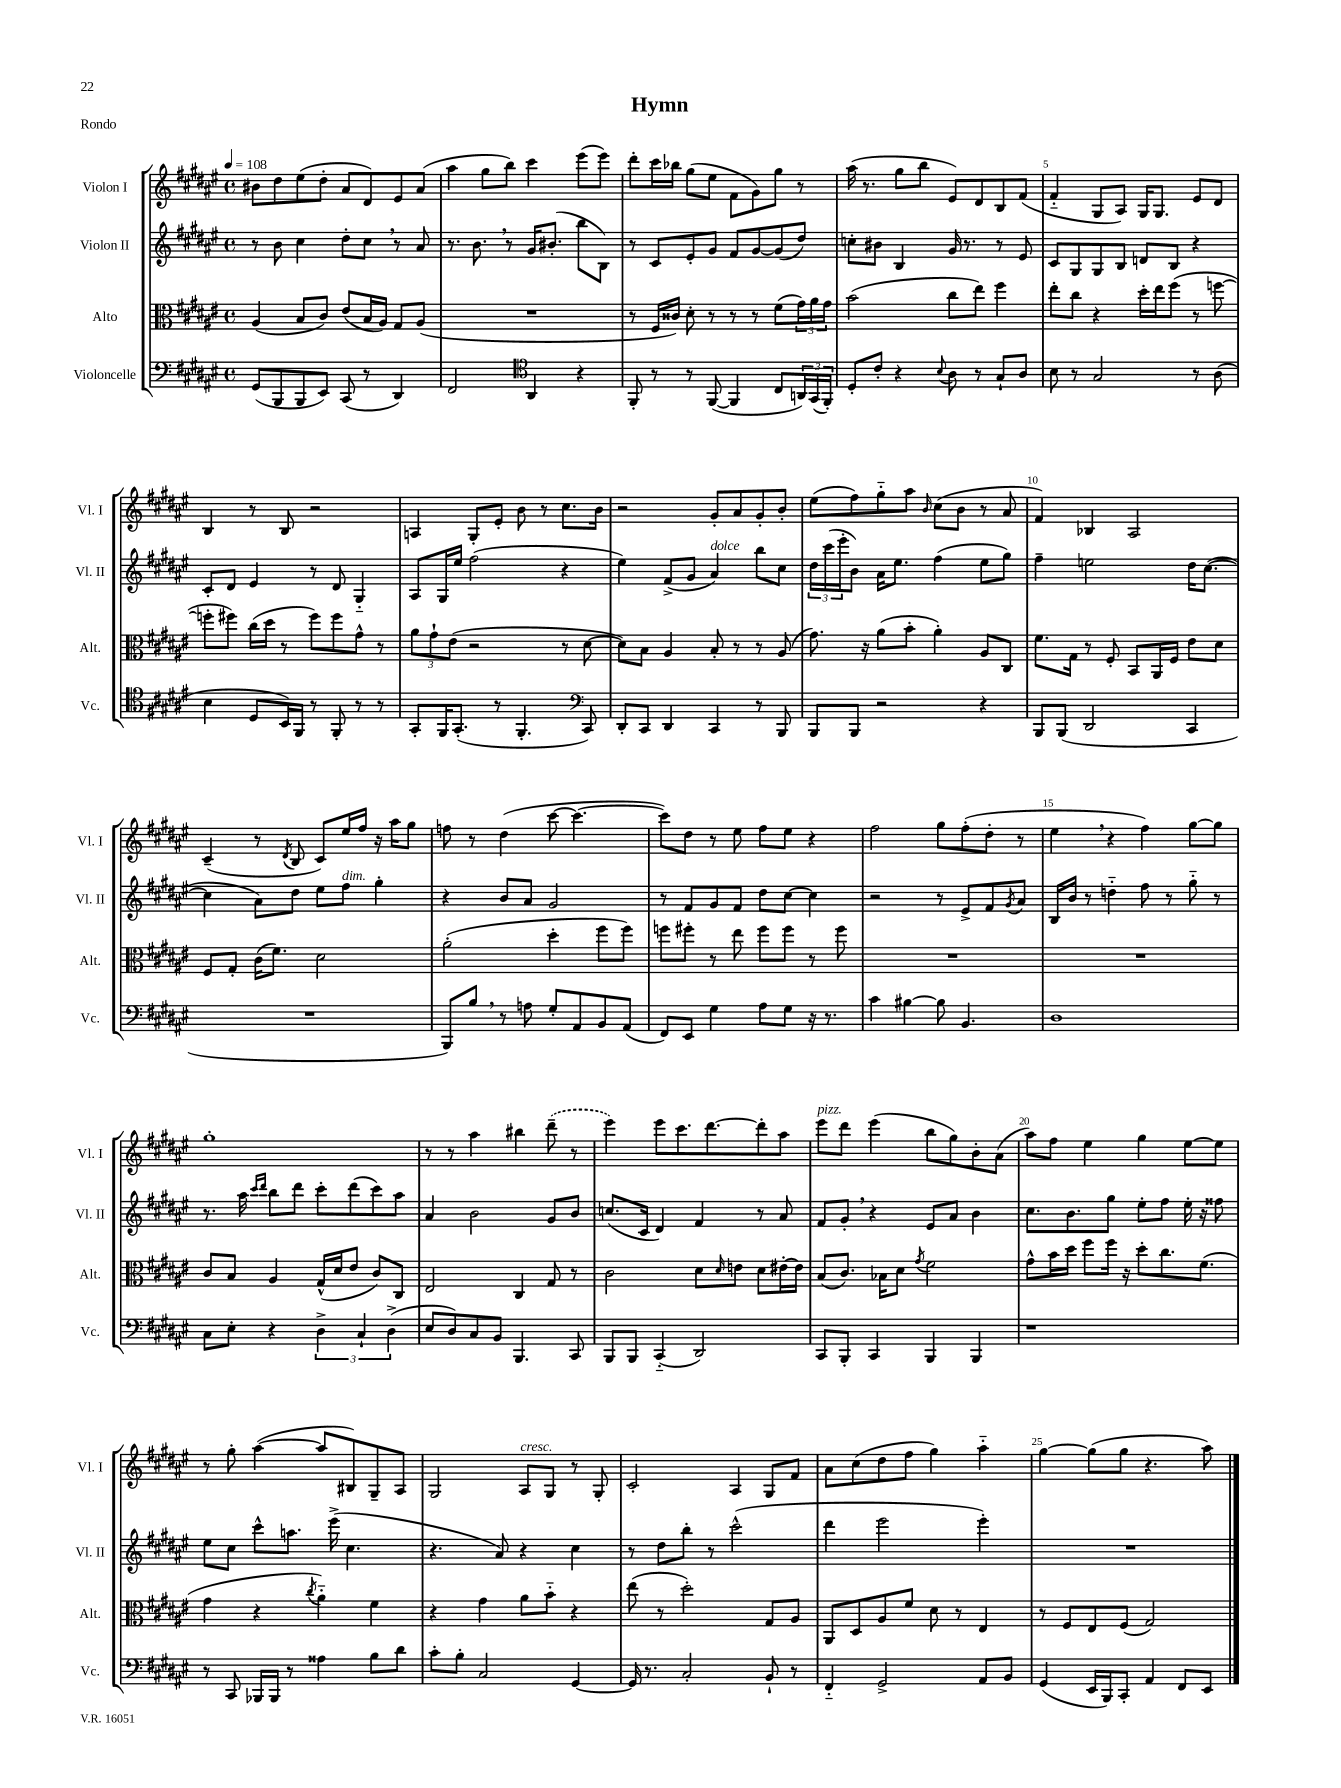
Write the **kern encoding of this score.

**kern	**kern	**kern	**kern
*staff4	*staff3	*staff2	*staff1
*clefF4	*clefC3	*clefG2	*clefG2
*k[f#c#g#d#a#e#]	*k[f#c#g#d#a#e#]	*k[f#c#g#d#a#e#]	*k[f#c#g#d#a#e#]
*M4/4	*M4/4	*M4/4	*M4/4
*met(c)	*met(c)	*met(c)	*met(c)
*MM108	*MM108	*MM108	*MM108
(8GG#	(4A#	8r	8b#
8BBB	.	8b	8dd#
8BBB	8B	4cc#	(8ee#
8EE#)	8c#)	.	8dd#'
(8CC#	(8e#	8dd#'	8a#
8r	16B	8cc#	8d#)
.	16A#)	.	.
4DD#)	8G#	8r	8e#
.	(8A#	8a#	(8a#
=	=	=	=
2FF#	1r	8.r	4aa#
.	.	8.b	.
.	.	.	8gg#
.	.	8r	8bb)
*clefC4	*	*	*
4AA#	.	16g#	4ccc#
.	.	(8.b#'	.
4r	.	8bb	(8eee#
.	.	8B)	8eee#)
=	=	=	=
8FF#'	8r	8r	8ddd#'
8r	16F#	8c#	16ccc#
.	16c##)	.	16bb-
8r	8d#'	8e#'	(8gg#
([8FF#	8r	8g#	8ee#
4FF#]	8r	8f#	8f#
.	8r	[8g#	8g#)
8C#	(8f#	(8g#]	8gg#
24AA)	24g#)	8dd#)	8r
(24GG#	24a#	.	.
24FF#')	24g#	.	.
=	=	=	=
8D#'	(2b	8cc'	(16aa#
.	.	.	8.r
8c#'	.	8b#	.
4r	.	4B	8gg#
.	.	.	8bb
8qqB	.	.	.
8A#	8cc#	16g#	8e#)
.	.	8.r	.
8r	8ee#)	.	8d#
8G#`	4ff#	8r	8B
8A#	.	8e#	(8f#
=	=	=	=
8B	8ee#'	8c#	4f#'~
8r	8cc#	8G#	.
2G#	4r	8G#	8G#
.	.	8B	8A#)
.	16dd#'	8d	16G#
.	16ee#	.	8.G#
.	(8ff#	8B	.
8r	8r	4r	8e#
(8A#	[8ff	.	8d#
=	=	=	=
4B	8ff']	8c#'	4B
.	8ff#)	8d#	.
8D#	(16cc#	4e#	8r
.	16dd#	.	.
16BB)	8r	.	8B
16FF#	.	.	.
8r	8ff#)	8r	2r
8FF#'	8ff#	8d#	.
8r	8g#^^	4G#'~	.
8r	8r	.	.
=	=	=	=
8GG#'	12a#	8A#	4A
.	12g#`	.	.
16FF#	.	16G#	.
.	(12e#	.	.
(8.GG#'	.	16ee#	.
.	2r	(2ff#	8G#'
8r	.	.	8e#'
4.FF#'	.	.	8b
.	.	.	8r
.	8r	4r	8.cc#
*clefF4	*	*	*
8CC#)	[8d#	.	.
.	.	.	16b
=	=	=	=
8DD#'	8d#])	4ee#)	2r
8CC#	8B	.	.
4DD#	4A#	(8f#^	.
.	.	8g#	.
4CC#	8B'	4a#)	8g#'
.	8r	.	8a#
8r	8r	8bb	8g#'
8BBB	(8A#	8cc#	8b'
=	=	=	=
8BBB	8.g#)	24dd#	(8ee#
.	.	(24ccc#	.
.	.	24eee#'	.
8BBB	.	8b)	8ff#)
.	16r	.	.
2r	(8a#	16a#	8gg#'~
.	.	8.ee#	.
.	8b'	.	8aa#
.	.	.	16qqb
.	4a#')	(4ff#	(8cc#
.	.	.	8b
4r	8A#	8ee#	8r
.	8C#	8gg#)	8a#
=	=	=	=
8BBB	8.f#	4ff#~	4f#)
(8BBB	.	.	.
.	16G#	.	.
2DD#	8r	2ee	4B-
.	8F#'	.	.
.	8BB	.	2A#
.	16AA#	.	.
.	16F#	.	.
4CC#	8e#	16dd#	.
.	.	([8.cc#	.
.	8d#	.	.
=	=	=	=
1r	8F#	4cc#]	(4c#~
.	8G#'	.	.
.	(16c#	8a#)	8r
.	8.f#)	.	.
.	.	.	8qd#
.	.	8dd#	8B
.	2d#	8ee#	8c#)
.	.	8ff#	16ee#
.	.	.	16ff#
.	.	4gg#'	16r
.	.	.	16aa#
.	.	.	8gg#
=	=	=	=
8BBB)	(2a#'	4r	8ff
8B	.	.	8r
8r	.	8b	(4dd#
8A	.	8a#	.
8G#'	4dd#'	2g#	[8ccc#
8AA#	.	.	4.ccc#_
8BB	8ff#	.	.
(8AA#	8ff#)	.	.
=	=	=	=
8FF#)	8ff	8r	8ccc#])
8EE#	8ff#'	8f#	8dd#
4G#	8r	8g#	8r
.	8ee#	8f#	8ee#
8A#	8ff#	8dd#	8ff#
8G#	8ff#	[8cc#	8ee#
16r	8r	4cc#]	4r
8.r	.	.	.
.	8ff#	.	.
=	=	=	=
4c#	1r	2r	2ff#
[4B#	.	.	.
8B#]	.	8r	8gg#
4.BB	.	8e#^	(8ff#'
.	.	8f#	8dd#'
.	.	8qg#	.
.	.	8a#	8r
=	=	=	=
1D#	1r	16B	4ee#
.	.	16b	.
.	.	8r	.
.	.	4dd'~	4r
.	.	8ff#	4ff#)
.	.	8r	.
.	.	8gg#'~	[8gg#
.	.	8r	8gg#]
=	=	=	=
8C#	8c#	8.r	1gg#'
8E#'	8B	.	.
.	.	16aa#	.
.	.	16qqccc#	.
.	.	16qqddd#	.
4r	4A#	8bb	.
.	.	8ddd#	.
6D#^	(16G#^^	8ccc#'	.
.	16d#	.	.
.	8e#	(8ddd#	.
6C#`	.	.	.
.	8c#)	8ccc#)	.
(6D#^	.	.	.
.	8C#	8aa#	.
=	=	=	=
8E#	2E#	4a#	8r
8D#)	.	.	8r
8C#	.	2b	4aa#
8BB	.	.	.
4.BBB	4C#	.	4bb#
.	8G#	8g#	(8ddd#~
8CC#	8r	8b	8r
=	=	=	=
8BBB	2c#	(8.cc	4eee#)
8BBB	.	.	.
.	.	16c#	.
(4CC#'~	.	4d#)	8eee#
.	.	.	8.ccc#
2DD#)	8d#	4f#	.
.	.	.	[8.ddd#
.	16qqd#	.	.
.	8e	.	.
.	8d#	8r	8ddd#']
.	[16e#'	8a#	8aa#
.	16e#]	.	.
=	=	=	=
8CC#	(8B	8f#	8eee#
8BBB'	8.c#)	8g#'	8ddd#
4CC#	.	4r	(4eee#
.	16B-	.	.
.	8d#	.	.
.	8qg#	.	.
4BBB	2f#	8e#	8bb
.	.	8a#	8gg#)
4BBB	.	4b	8b'
.	.	.	(8a#
=	=	=	=
1r	8g#^^	8.cc#	8aa#)
.	16b	.	8ff#
.	16dd#	8.b	.
.	8ff#	.	4ee#
.	16ff#	8gg#	.
.	16r	.	.
.	8dd#'	8ee#'	4gg#
.	8.cc#	8ff#	.
.	.	16ee#'	[8ee#
.	(8.f#	16r	.
.	.	8ff##	8ee#]
=	=	=	=
8r	4g#	8ee#	8r
8CC#	.	8cc#	8gg#'
16BBB-	4r	8ccc#^^	([4aa#
16BBB-	.	.	.
8r	.	8.aa	.
.	8qcc#	.	.
4A##	4a#'~)	.	8aa#]
.	.	(16eee#^	.
.	.	4.cc#	8B#)
8B	4f#	.	8G#~
8d#	.	.	8A#
=	=	=	=
8c#'	4r	4.r	2G#
8B'	.	.	.
2C#	4g#	.	.
.	.	8a#)	.
.	8a#	4r	8A#
.	8b'~	.	8G#
[4GG#	4r	4cc#	8r
.	.	.	8G#'
=	=	=	=
16GG#]	(8ee#	8r	2c#'
8.r	.	.	.
.	8r	8dd#	.
2C#'	2dd#')	8bb'	.
.	.	8r	.
.	.	(2ccc#^^	4A#
8BB`	8G#	.	8G#
8r	8A#	.	8f#
=	=	=	=
4FF#'~	8AA#	4ddd#	8a#
.	8D#	.	(8cc#
2GG#^	8A#	2eee#	8dd#
.	8f#	.	8ff#
.	8d#	.	4gg#)
.	8r	.	.
8AA#	4E#	4eee#')	4aa#'~
8BB	.	.	.
=	=	=	=
(4GG#	8r	1r	[4gg#
.	8F#	.	.
16EE#	8E#	.	(8gg#]
16BBB)	.	.	.
8CC#'	(8F#	.	8gg#
4AA#	2G#)	.	4.r
8FF#	.	.	.
8EE#	.	.	8aa#)
==	==	==	==
*-	*-	*-	*-
